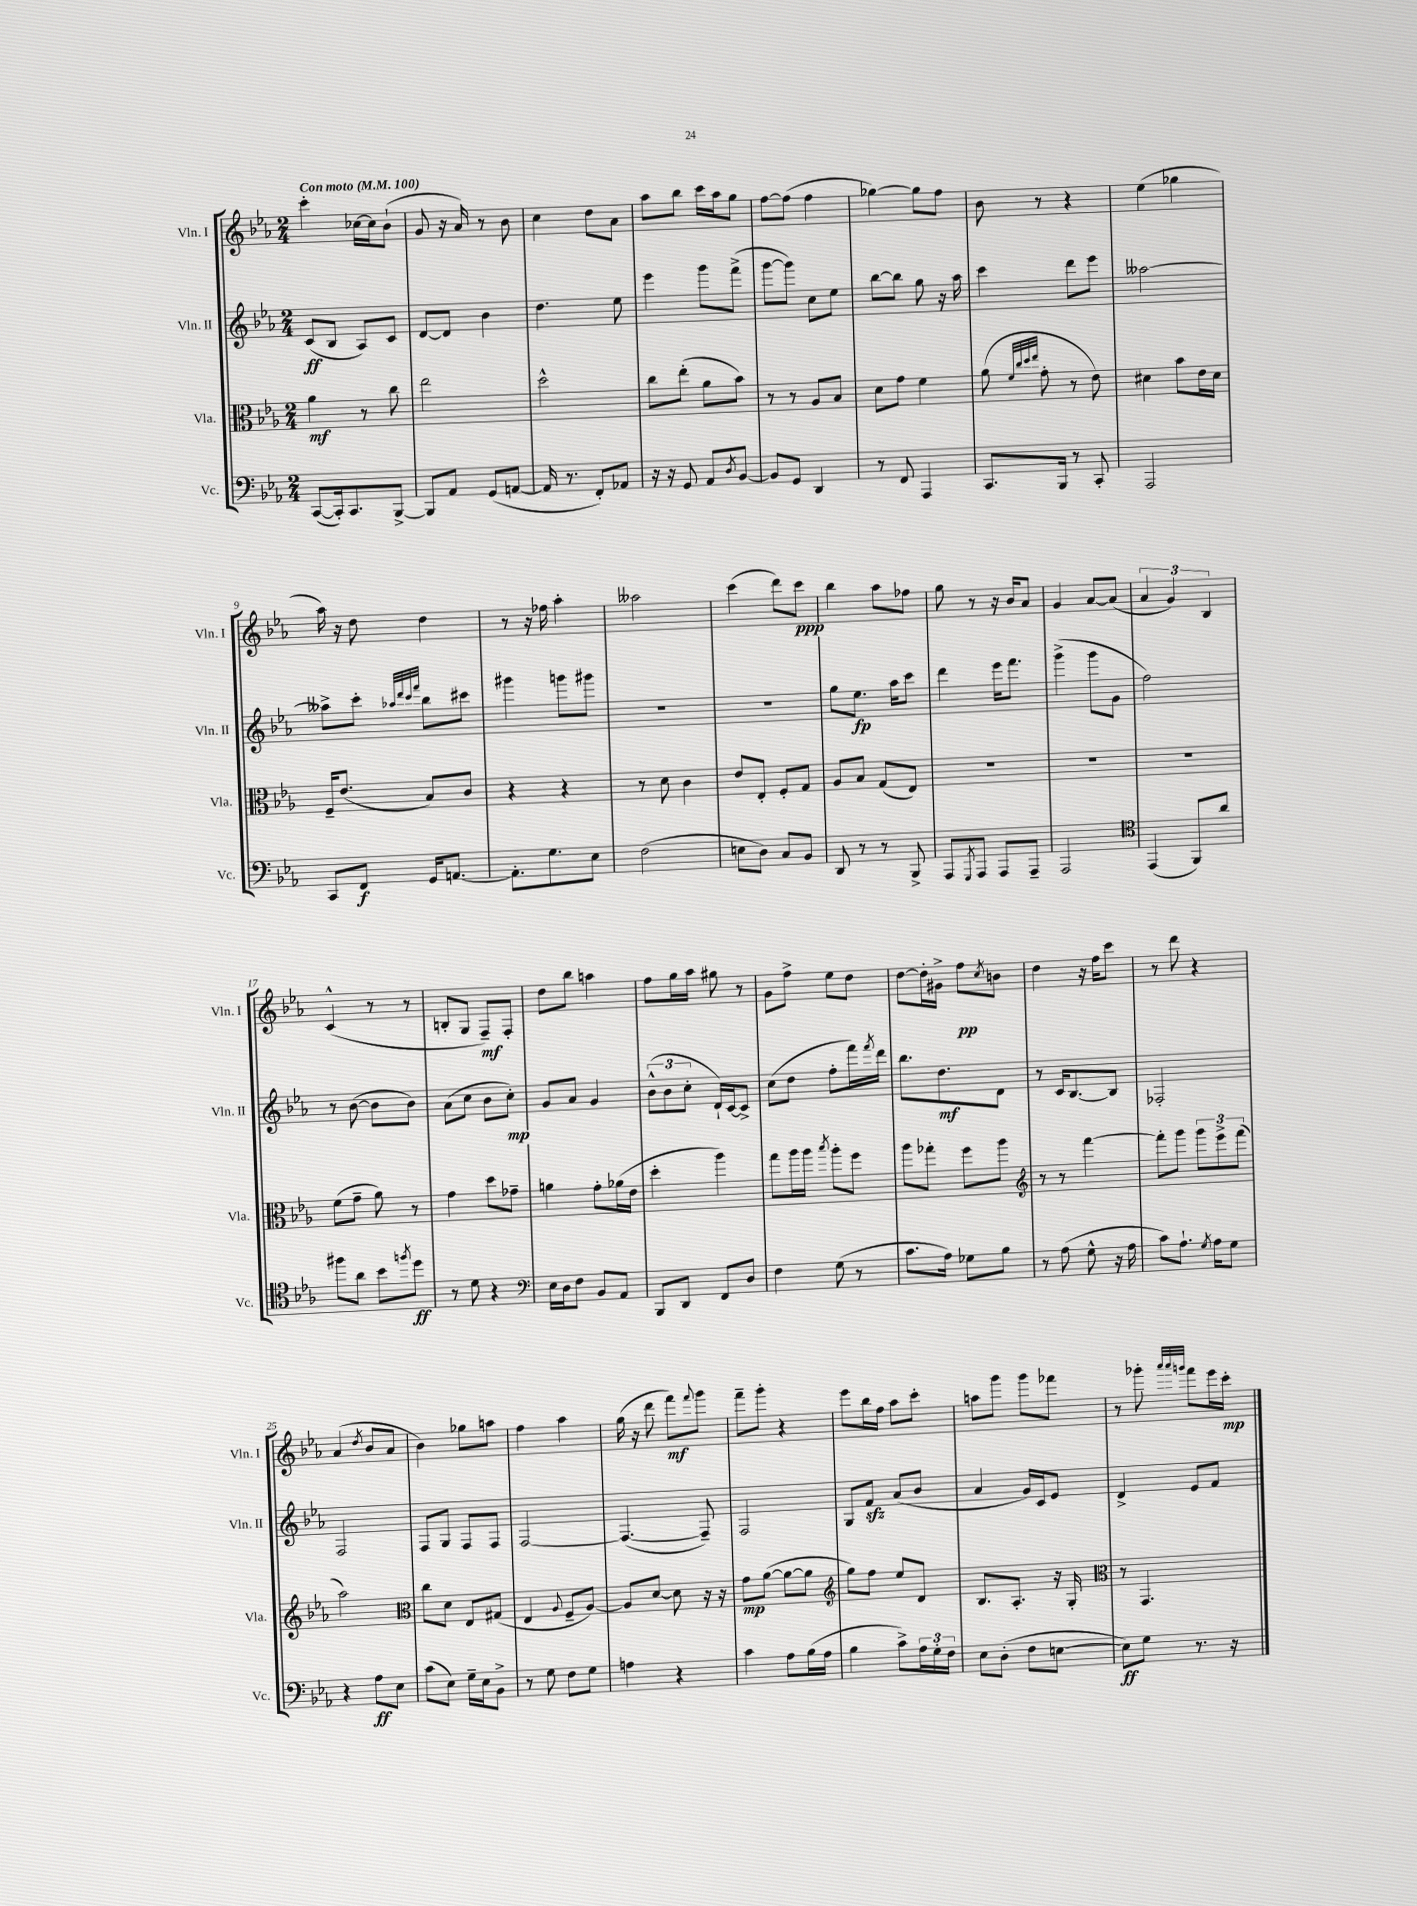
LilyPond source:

<<
\new StaffGroup <<
\new Staff = "s0" \with { instrumentName = "Vln. I" shortInstrumentName = "Vln. I" } {
    \clef treble \key ees \major \numericTimeSignature \time 2/4 \tempo "Con moto" 4 = 100
    c'''4-. ces''16~ ces''16 bes'8-!( |
    g'8 r16 aes'16) r8 bes'8 |
    c''4 d''8 aes'8 |
    aes''8 bes''8 c'''16 aes''16 g''8 |
    f''8~ f''8( f''4 |
    ges''4~) ges''8 f''8 |
    bes'8 r8 r4 |
    ees''4( ges''4 |
    aes''16) r16 d''8 d''4 |
    r8 r16 fes''16 aes''4-. |
    aeses''2 |
    c'''4( d'''8) c'''8\ppp |
    bes''4 aes''8 fes''8 |
    g''8 r8 r16 bes'16 aes'8 |
    g'4 aes'8~ aes'8( |
    \tuplet 3/2 { aes'4 g'4) bes4 } |
    c'4-^( r8 r8 |
    b8-. g8 f8--\mf) f8-. |
    d''8 bes''8 a''4 |
    f''8 g''16 aes''16 gis''8 r8 |
    g'8 f''8-> ees''8 d''8 |
    d''8~ d''16-. gis'16-> f''8\pp \acciaccatura { c''8 } b'8 |
    d''4 r16 f''16 c'''8 |
    r8 d'''8 r4 |
    aes'4( \acciaccatura { d''8 } bes'8 aes'8 |
    bes'4) ges''8 a''8 |
    f''4 aes''4 |
    g''16( r16 d'''8 f'''8\mf) \appoggiatura { f'''8 } g'''8 |
    f'''8-- g'''8-. r4 |
    ees'''8 bes''16 f''16 aes''8 c'''8-. |
    a''8 g'''8 g'''8 fes'''8 |
    r8 ges'''8-. \grace { aes'''32 aes'''32 g'''32 } f'''8 ees'''16 c'''16-.\mp \bar "|." |
}
\new Staff = "s1" \with { instrumentName = "Vln. II" shortInstrumentName = "Vln. II" } {
    \clef treble \key ees \major \numericTimeSignature \time 2/4
    c'8\ff( bes8 aes8) c'8 |
    d'8~ d'8 bes'4 |
    d''4. ees''8 |
    ees'''4 g'''8 f'''8->( |
    g'''8~ g'''8) c''8 ees''8 |
    bes''8~ bes''8 g''8 r16 aes''16 |
    c'''4 d'''8 ees'''8 |
    aeses''2~ |
    aeses''8-> c'''8-. \grace { aes''32 d'''32 c'''32 f'''32 } bes''8 cis'''8 |
    gis'''4 g'''8 gis'''8 |
    R2 |
    R2 |
    g''8 ees''8.\fp aes''16 c'''8 |
    d'''4 ees'''16 f'''8. |
    g'''4->( g'''8 g'8 |
    f''2) |
    r8 bes'8~( bes'8 bes'8) |
    aes'8( c''8 bes'8 c''8-.\mp) |
    g'8 aes'8 g'4 |
    \tuplet 3/2 { bes'8-^( bes'8 c''8-. } d'16-!) c'16~ c'8-> |
    c''8( d''8 f''8-. f'''16) \acciaccatura { f'''8 } d'''16 |
    bes''8. d''8.\mf d'8 |
    r8 c'16 bes8.~ bes8 |
    fes2-. |
    f2 |
    f8 g8 f8 f8 |
    f2~ |
    f4.~( f8--) |
    f2 |
    g8 f'8\sfz aes'8( bes'8 |
    aes'4 g'16) c'16 ees'8 |
    d'4-> ees'8 f'8 \bar "|." |
}
\new Staff = "s2" \with { instrumentName = "Vla." shortInstrumentName = "Vla." } {
    \clef alto \key ees \major \numericTimeSignature \time 2/4
    aes'4\mf r8 c''8 |
    ees''2 |
    d''2-^ |
    c''8 ees''8-.( aes'8 bes'8) |
    r8 r8 aes8 bes8 |
    d'8 g'8 f'4 |
    aes'8( \grace { f'32 c''32 d''32 ees''32 } g'8-. r8 ees'8) |
    dis'4 bes'8 ees'16 dis'16 |
    f16-- ees'8.( bes8) c'8 |
    r4 r4 |
    r8 d'8 c'4 |
    ees'8 ees8-. f8-. g8 |
    aes8 bes8 g8( ees8) |
    R2 |
    R2 |
    R2 |
    f'8( g'8-- aes'8) r8 |
    g'4 d''8 ges'8-- |
    a'4 g'8-. aes'16( ees'16 |
    d''4-. aes''4) |
    g''8 aes''16 aes''16 \acciaccatura { bes''8 } aes''8-. f''8 |
    aes''8 ges''8-. f''8 aes''8 |
    \clef treble r8 r8 f'''4~ |
    f'''8-. g'''8 \tuplet 3/2 { g'''8 ees'''8-> f'''8( } |
    aes''2) |
    \clef alto c''8 d'8 ees8 gis8( |
    ees4 \appoggiatura { aes8 } f8-- aes8~) |
    aes8 d'8~ d'8 r16 r16 |
    g'8\mp aes'8~( aes'8~ aes'8 |
    \clef treble g''8) f''8 ees''8 d'8 |
    bes8. aes8.-. r16 g16-. |
    \clef alto r8 g,4. \bar "|." |
}
\new Staff = "s3" \with { instrumentName = "Vc." shortInstrumentName = "Vc." } {
    \clef bass \key ees \major \numericTimeSignature \time 2/4
    c,8~( c,16-.) c,8. bes,,8~-> |
    bes,,8 aes,8 g,8( a,8~ |
    a,16 r8. f,8-.) aes,8 |
    r16 r16 g,8 aes,8 \acciaccatura { d8 } bes,8~ |
    bes,8 g,8 d,4 |
    r8 f,8 aes,,4 |
    c,8. bes,,16 r8 c,8-. |
    aes,,2 |
    c,8 f,8\f g,16 a,8.~ |
    a,8.-. g8. ees8 |
    f2( |
    e8 d8) c8 bes,8 |
    d,8 r8 r8 bes,,8-> |
    aes,,8 \acciaccatura { g,,8 } aes,,8 aes,,8 aes,,8-- |
    aes,,2 |
    \clef tenor ees,4( f,8) aes'8 |
    fis''8 aes'8 bes'8 \acciaccatura { f''8 } d''8\ff |
    r8 d'8 r4 |
    \clef bass ees16 d16 f8 bes,8 aes,8 |
    bes,,8 d,8 f,8 d8 |
    f4 g8( r8 |
    c'8. aes16) ges8 bes8 |
    r8 aes8( g8-^ r16 aes16 |
    c'8) aes8.-! \acciaccatura { g8 } aes16 g8 |
    r4 aes8\ff ees8 |
    c'8( ees8) g16-- ees16 bes,8-> |
    r8 g8 f8 g8 |
    a4 r4 |
    c'4 aes8 bes16( aes16 |
    bes4 c'8->) \tuplet 3/2 { aes16 g16-. f16 } |
    ees8 d8-.( f8 e8~ |
    e8\ff) g8 r8. r16 \bar "|." |
}
>>
>>
